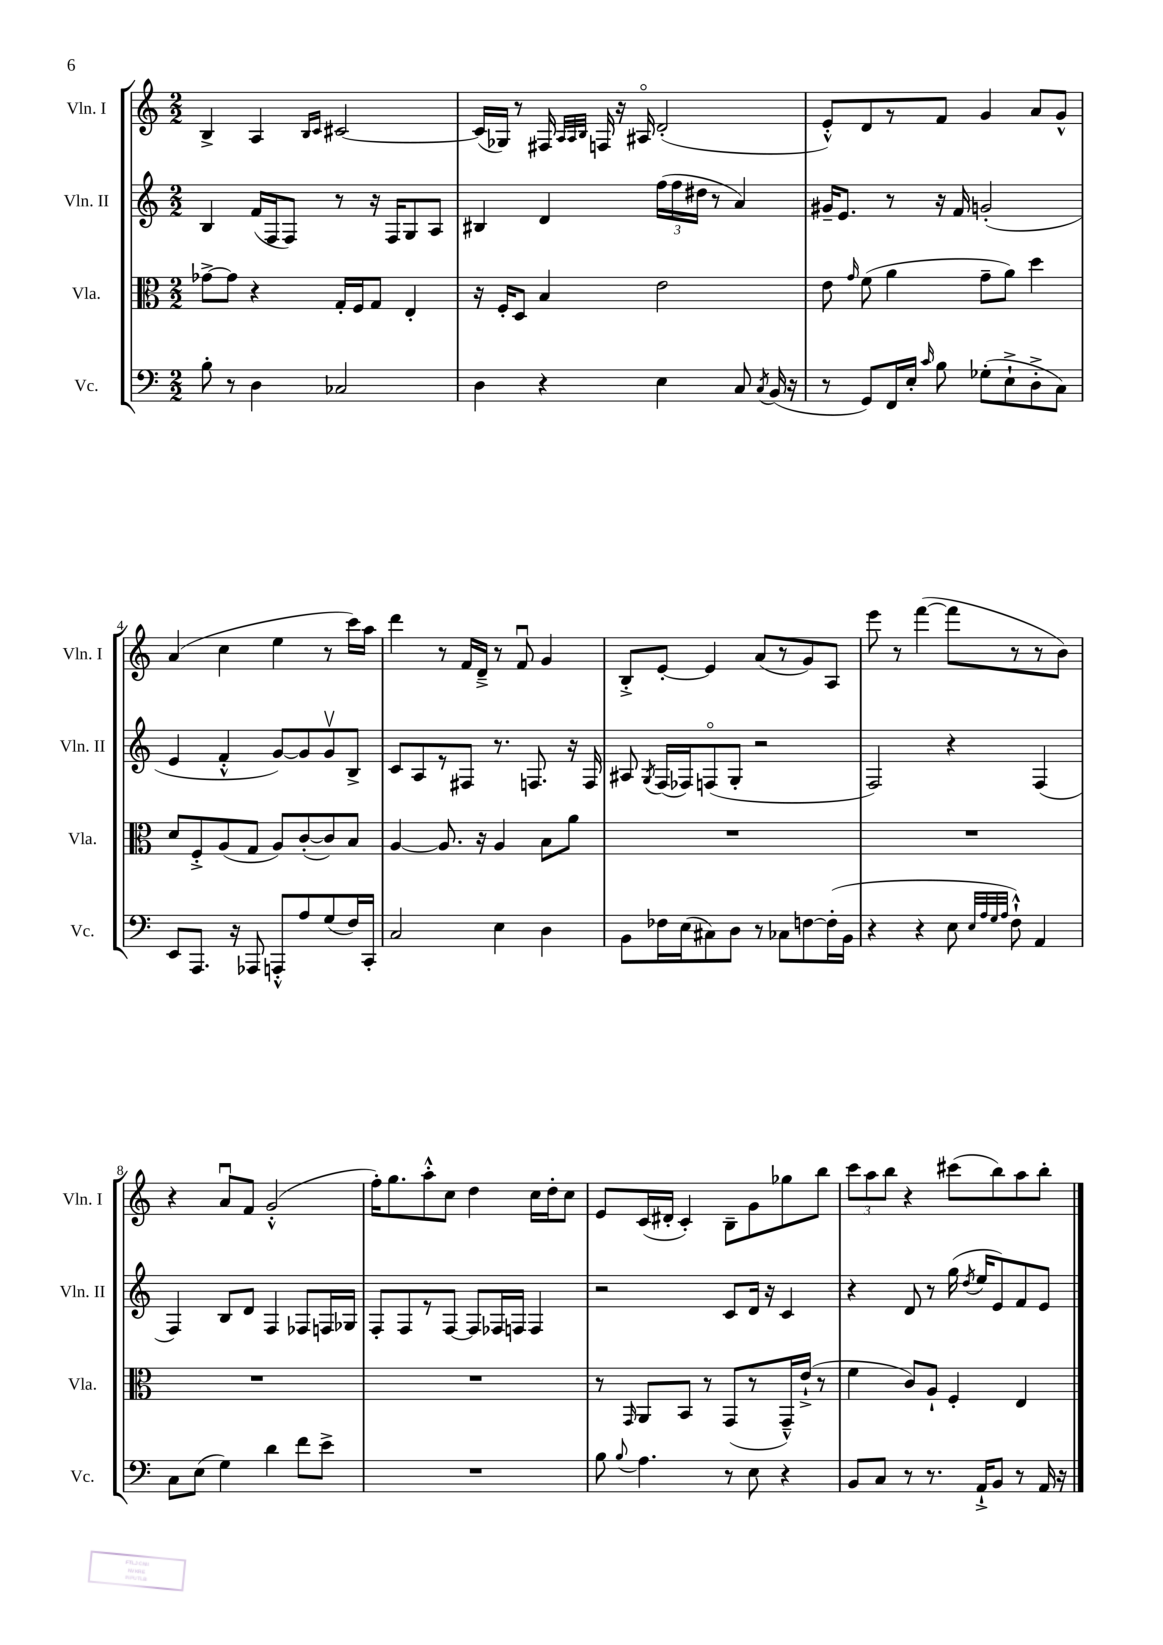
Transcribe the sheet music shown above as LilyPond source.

<<
\new StaffGroup <<
\new Staff = "s0" \with { instrumentName = "Vln. I" shortInstrumentName = "Vln. I" } {
    \clef treble \key c \major \numericTimeSignature \time 2/2
    \autoBeamOff b4-> a4 \grace { b16[ c'16] } cis'2~ |
    cis'16[( ges16]) r8 fis16 \grace { a32[ a32 b32] } f16 r16 ais16\flageolet d'2-.( |
    e'8[-.-^) d'8 r8 f'8] g'4 a'8[ g'8]-^ |
    a'4( c''4 e''4 r8 c'''16[) a''16] |
    d'''4 r8 f'16[ d'16]---> r8 f'8\downbow g'4 |
    b8[-.-> e'8]~-. e'4 a'8[( r8 g'8) a8] |
    e'''8 r8 f'''4~( f'''8[ r8 r8 b'8]) |
    r4 a'8[\downbow f'8] g'2-.-^( |
    f''16[-.) g''8. a''8-.-^ c''8] d''4 c''16[ d''16-. c''8] |
    e'8[ c'16( dis'16]-. c'4-.) b8[-- g'8 ges''8 b''8] |
    \tuplet 3/2 { c'''8[ a''8 b''8] } r4 cis'''8[( b''8) a''8 b''8]-. \bar "|." |
}
\new Staff = "s1" \with { instrumentName = "Vln. II" shortInstrumentName = "Vln. II" } {
    \clef treble \key c \major \numericTimeSignature \time 2/2
    \autoBeamOff b4 f'16[( f16 f8]) r8 r16 f16[ g8 a8] |
    bis4 d'4 \tuplet 3/2 { f''16[( f''16 dis''16] } r8 a'4) |
    gis'16[-- e'8.] r8 r16 f'16 g'2-.( |
    e'4 f'4-.-^ g'8[~) g'8 g'8\upbow b8]-> |
    c'8[ a8 r8 fis8] r8. f8. r16 f16 |
    ais8 \acciaccatura { g8 } f16[( fes16) f8\flageolet( g8]-. r2 |
    f2) r4 f4( |
    f4) b8[ d'8] f4 fes8[ f16 ges16] |
    f8[-. f8 r8 f8]~ f8[ fes16 f16] f4 |
    r2 c'8[ d'16] r16 c'4 |
    r4 d'8 r8 g''16( \acciaccatura { d''8 } e''16[ e'8) f'8 e'8] \bar "|." |
}
\new Staff = "s2" \with { instrumentName = "Vla." shortInstrumentName = "Vla." } {
    \clef alto \key c \major \numericTimeSignature \time 2/2
    \autoBeamOff ges'8[~-> ges'8] r4 g16[-. f16 g8] e4-. |
    r16 f16[-. d8] b4 e'2 |
    e'8 \grace { g'16 } f'8( a'4 g'8[-- a'8]) d''4 |
    d'8[ f8-.-> a8( g8] a8[) c'8~-.( c'8) b8] |
    a4~ a8. r16 a4 b8[ a'8] |
    R1 |
    R1 |
    R1 |
    R1 |
    r8 \grace { g,16 } a,8[ b,8] r8 g,8[( r8 g,16---^) e'16]-!->( r8 |
    f'4 c'8[) a8]-! f4-. e4 \bar "|." |
}
\new Staff = "s3" \with { instrumentName = "Vc." shortInstrumentName = "Vc." } {
    \clef bass \key c \major \numericTimeSignature \time 2/2
    \autoBeamOff b8-. r8 d4 ces2 |
    d4 r4 e4 c8 \acciaccatura { c8 } b,16( r16 |
    r8 g,8[) f,16 e16]-. \grace { c'16 } b8 ges8[-.( e8-!-> d8-.-> c8]) |
    e,8[ a,,8.] r16 aes,,8 a,,8[-.-^ a8 g8( f16) c,16]-. |
    c2 e4 d4 |
    b,8[ fes16 e16( cis8) d8] r8 ces8[ f8~ f16-.( b,16] |
    r4 r4 e8 \grace { e32[ a32 g32 a32] } f8-!-^) a,4 |
    c8[ e8]( g4) d'4 f'8[ e'8]-> |
    R1 |
    b8 \appoggiatura { b8 } a4. r8 e8 r4 |
    b,8[ c8] r8 r8. a,16[-!-> b,8] r8 a,16 r16 \bar "|." |
}
>>
>>
